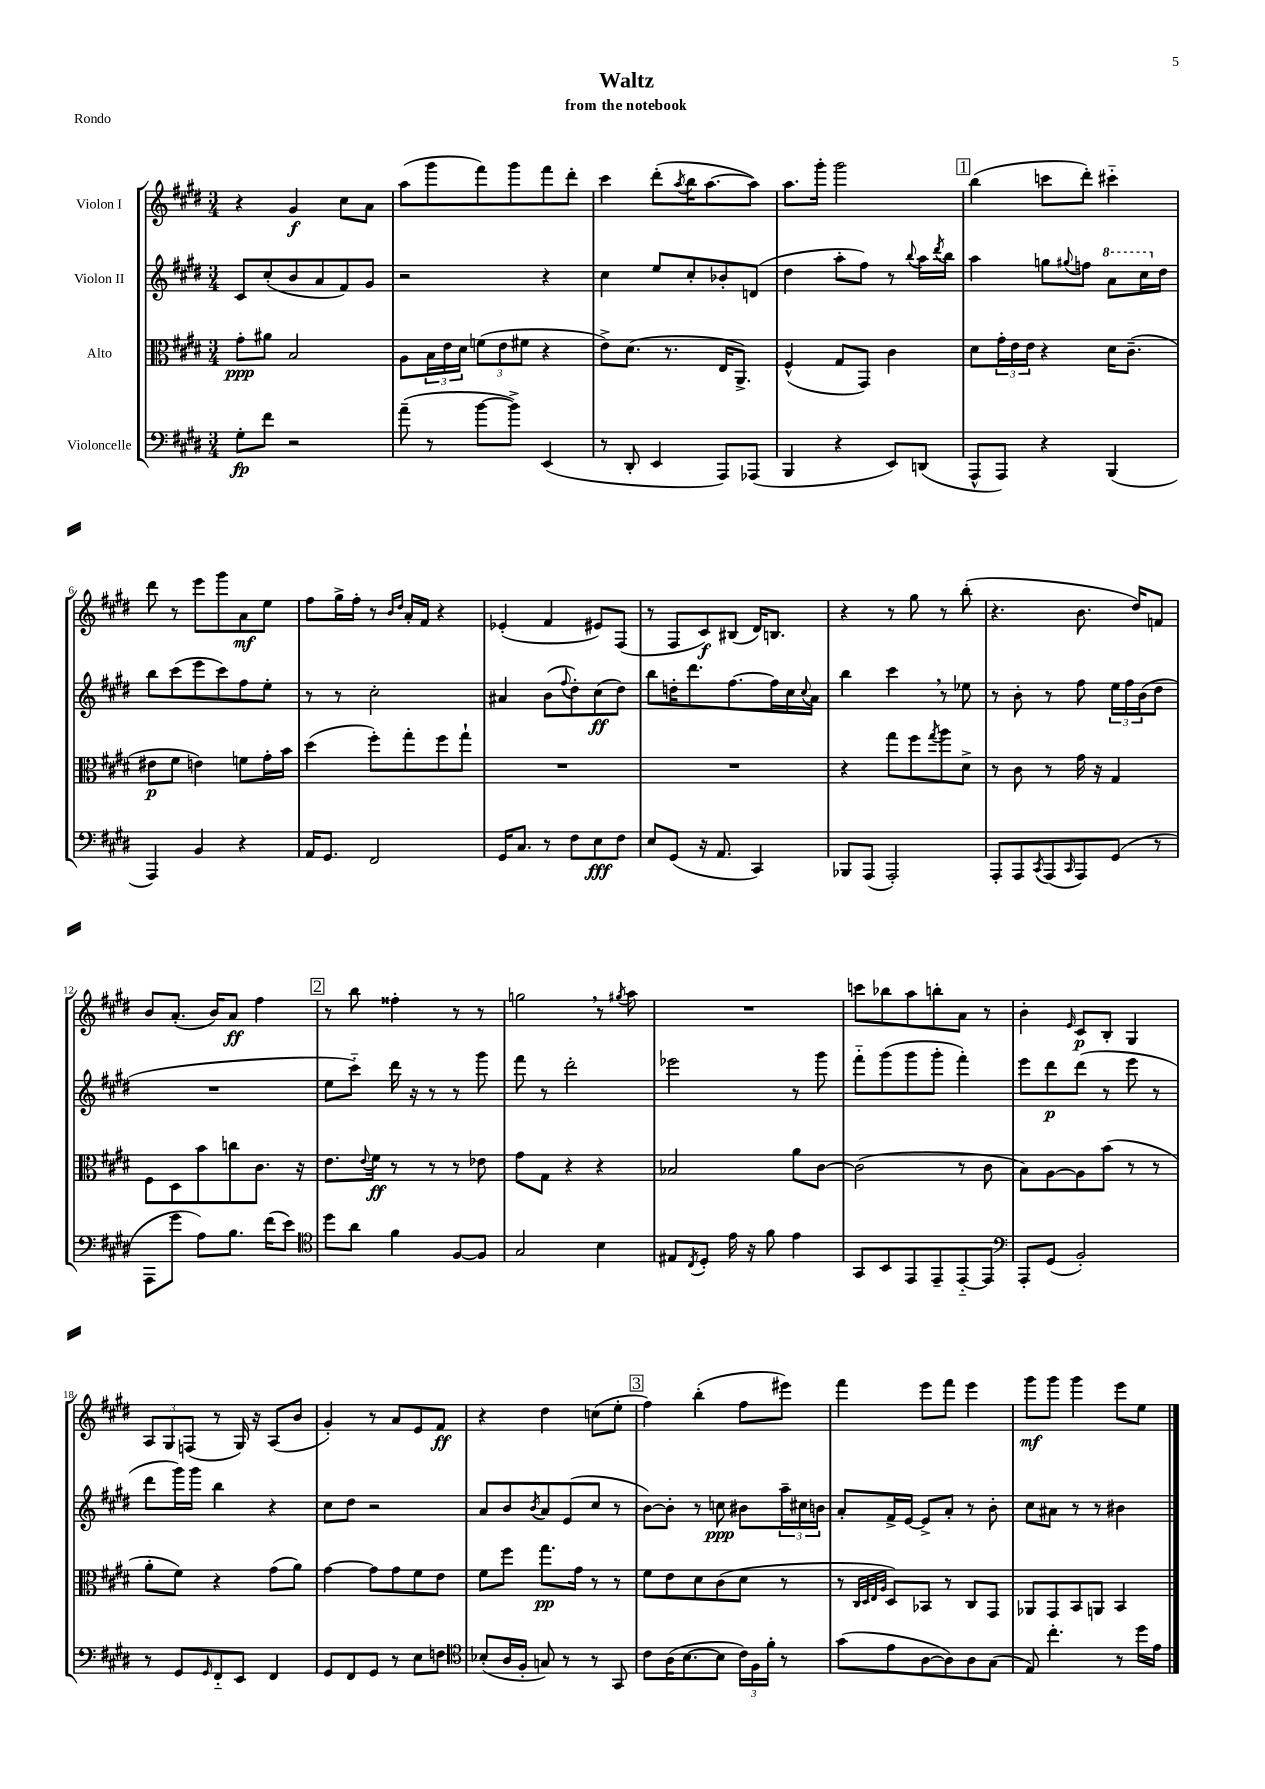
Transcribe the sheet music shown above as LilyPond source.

\header { title = "Waltz" subtitle = "from the notebook" piece = "Rondo" }
<<
\new StaffGroup <<
\new Staff = "s0" \with { instrumentName = "Violon I" } {
    \clef treble \key e \major \numericTimeSignature \time 3/4
    r4 gis'4\f cis''8 a'8 |
    a''8( gis'''8 fis'''8) gis'''8 fis'''8 dis'''8-. |
    cis'''4 dis'''8-.( \acciaccatura { a''8 } b''16 a''8.~ a''8) |
    a''8. gis'''16-. gis'''2 |
    \mark \markup { \box "1" } b''4( c'''8 dis'''8-.) cis'''4-_ |
    dis'''8 r8 e'''8 gis'''8 a'8\mf e''8 |
    fis''8 gis''16-> fis''16-. r8 \grace { b'16 dis''16 } a'16-. fis'16 r4 |
    ees'4-.( fis'4 eis'8) fis8( |
    r8 fis8 cis'8\f) bis8( dis'16) b8. |
    r4 r8 gis''8 r8 b''8-.( |
    r4. b'8. dis''16) f'8 |
    b'8 a'8.-.( b'16) a'8\ff fis''4 |
    \mark \markup { \box "2" } r8 b''8 fisis''4-. r8 r8 |
    g''2 \breathe r8 \acciaccatura { gis''8 } a''8 |
    R2. |
    c'''8 bes''8 a''8 b''8-. a'8 r8 |
    b'4-. \grace { e'16 } cis'8\p b8-. gis4 |
    \tuplet 3/2 { a8 gis8 f8( } r8 gis16) r16 a8( b'8 |
    gis'4-.) r8 a'8 e'8 fis'8\ff |
    r4 dis''4 c''8( e''8-. |
    \mark \markup { \box "3" } fis''4) b''4-.( fis''8 eis'''8) |
    fis'''4 e'''8 fis'''8 e'''4 |
    gis'''8\mf gis'''8 gis'''4 e'''8 e''8 \bar "|." |
}
\new Staff = "s1" \with { instrumentName = "Violon II" } {
    \clef treble \key e \major \numericTimeSignature \time 3/4
    cis'8 cis''8-.( b'8 a'8 fis'8) gis'8 |
    r2 r4 |
    cis''4 e''8 cis''8-. bes'8-. d'8( |
    dis''4 a''8-. fis''8) r8 \appoggiatura { b''8 } a''16 \acciaccatura { dis'''8 } b''16 |
    \mark \markup { \box "1" } a''4 g''8 \appoggiatura { gis''8 } f''8 \ottava #1 a''8 cis'''16 \ottava #0 dis''16 |
    b''8 cis'''8( e'''8 cis'''8) fis''8 e''8-. |
    r8 r8 cis''2-. |
    ais'4 b'8( \appoggiatura { fis''8 } dis''8-.) cis''8\ff( dis''8) |
    b''8 d''16-. dis'''8. fis''8.~ fis''16 cis''16 \appoggiatura { cis''8 } a'16 |
    b''4 cis'''4 \breathe r8 ees''8 |
    r8 b'8-. r8 fis''8 \tuplet 3/2 { e''16 fis''16 b'16( } dis''8 |
    R2. |
    \mark \markup { \box "2" } e''8 cis'''8-_) dis'''16 r16 r8 r8 gis'''8 |
    fis'''8 r8 dis'''2-. |
    ees'''2 r8 gis'''8 |
    fis'''8-_ gis'''8( gis'''8 gis'''8-. fis'''4-.) |
    e'''8 dis'''8\p dis'''8( r8 e'''8 r8 |
    dis'''8 gis'''16) gis'''16 b''4 r4 |
    cis''8 dis''8 r2 |
    a'8 b'8 \acciaccatura { b'8 } a'8 e'8( cis''8 r8 |
    \mark \markup { \box "3" } b'8~) b'8-. r8 c''8\ppp bis'8 \tuplet 3/2 { a''16-- cis''16 b'16 } |
    a'8-. fis'16-> e'16~ e'8-> a'8-. r8 b'8-. |
    cis''8 ais'8 r8 r8 bis'4 \bar "|." |
}
\new Staff = "s2" \with { instrumentName = "Alto" } {
    \clef alto \key e \major \numericTimeSignature \time 3/4
    gis'8-.\ppp ais'8 b2 |
    a8 \tuplet 3/2 { b16 e'16 dis'16 } \tuplet 3/2 { f'8( e'8 fis'8 } r4 |
    e'8->) dis'8.( r8. e16 a,8.->) |
    fis4-^( gis8 gis,8) cis'4 |
    \mark \markup { \box "1" } dis'8 \tuplet 3/2 { gis'16-. e'16 e'16 } r4 dis'16 cis'8.--( |
    eis'8\p fis'8 e'4) f'8 gis'16-. b'16 |
    dis''4( fis''8-.) gis''8-. fis''8 gis''8-! |
    R2. |
    R2. |
    r4 gis''8 fis''8 \acciaccatura { gis''8 } a''8 dis'8-> |
    r8 cis'8 r8 gis'16 r16 gis4 |
    fis8 dis8 b'8 c''8 cis'8. r16 |
    \mark \markup { \box "2" } e'8. \appoggiatura { e'8 } fis'16\ff r8 r8 r8 ees'8 |
    gis'8 gis8 r4 r4 |
    bes2 a'8 cis'8~ |
    cis'2( r8 cis'8 |
    b8) a8~ a8 b'8( r8 r8 |
    a'8-. fis'8) r4 gis'8( a'8) |
    gis'4~ gis'8 gis'8 fis'8 e'8 |
    fis'8 fis''8 gis''8.\pp gis'16 r8 r8 |
    \mark \markup { \box "3" } fis'8 e'8 dis'8 cis'8( dis'8 r8 |
    r8 \grace { cis32 dis32 e32 a32 } dis8) bes,8 r8 cis8 gis,8 |
    aes,8 gis,8 b,8 a,8 b,4 \bar "|." |
}
\new Staff = "s3" \with { instrumentName = "Violoncelle" } {
    \clef bass \key e \major \numericTimeSignature \time 3/4
    gis8-.\fp fis'8 r2 |
    a'8--( r8 b'8~ b'8->) e,4( |
    r8 dis,8-. e,4 a,,8) aes,,8( |
    b,,4 r4 e,8) d,8( |
    \mark \markup { \box "1" } a,,8-^ a,,8) r4 b,,4( |
    a,,4) b,4 r4 |
    a,16 gis,8. fis,2 |
    gis,16 cis8. r8 fis8 e8\fff fis8 |
    e8 gis,8( r16 a,8. cis,4) |
    bes,,8 a,,8( a,,2-.) |
    a,,8-. a,,8 \acciaccatura { cis,8 } a,,8( \grace { cis,16 } a,,8) gis,8( r8 |
    a,,8 gis'8 a8) b8. fis'16( e'8) |
    \mark \markup { \box "2" } \clef tenor dis''8 a'8 fis'4 fis8~ fis8 |
    gis2 b4 |
    eis8 \acciaccatura { cis8 } dis8-. e'16 r16 fis'8 e'4 |
    gis,8 b,8 e,8 e,8-- e,8~-_ e,8 |
    \clef bass a,,8-. gis,8( b,2-.) |
    r8 gis,8 \grace { gis,16 } fis,8-_ e,8 fis,4 |
    gis,8 fis,8 gis,8 r8 e8 f8 |
    \clef tenor bes8-.( a16 fis16-. g8) r8 r8 gis,8 |
    \mark \markup { \box "3" } cis'8 a16( b8.~ b8 \tuplet 3/2 { cis'16) fis16 fis'16-. } r8 |
    gis'8( e'8 a8~ a8) a8 gis8( |
    e8) cis''4.-. r8 dis''16 e'16 \bar "|." |
}
>>
>>
